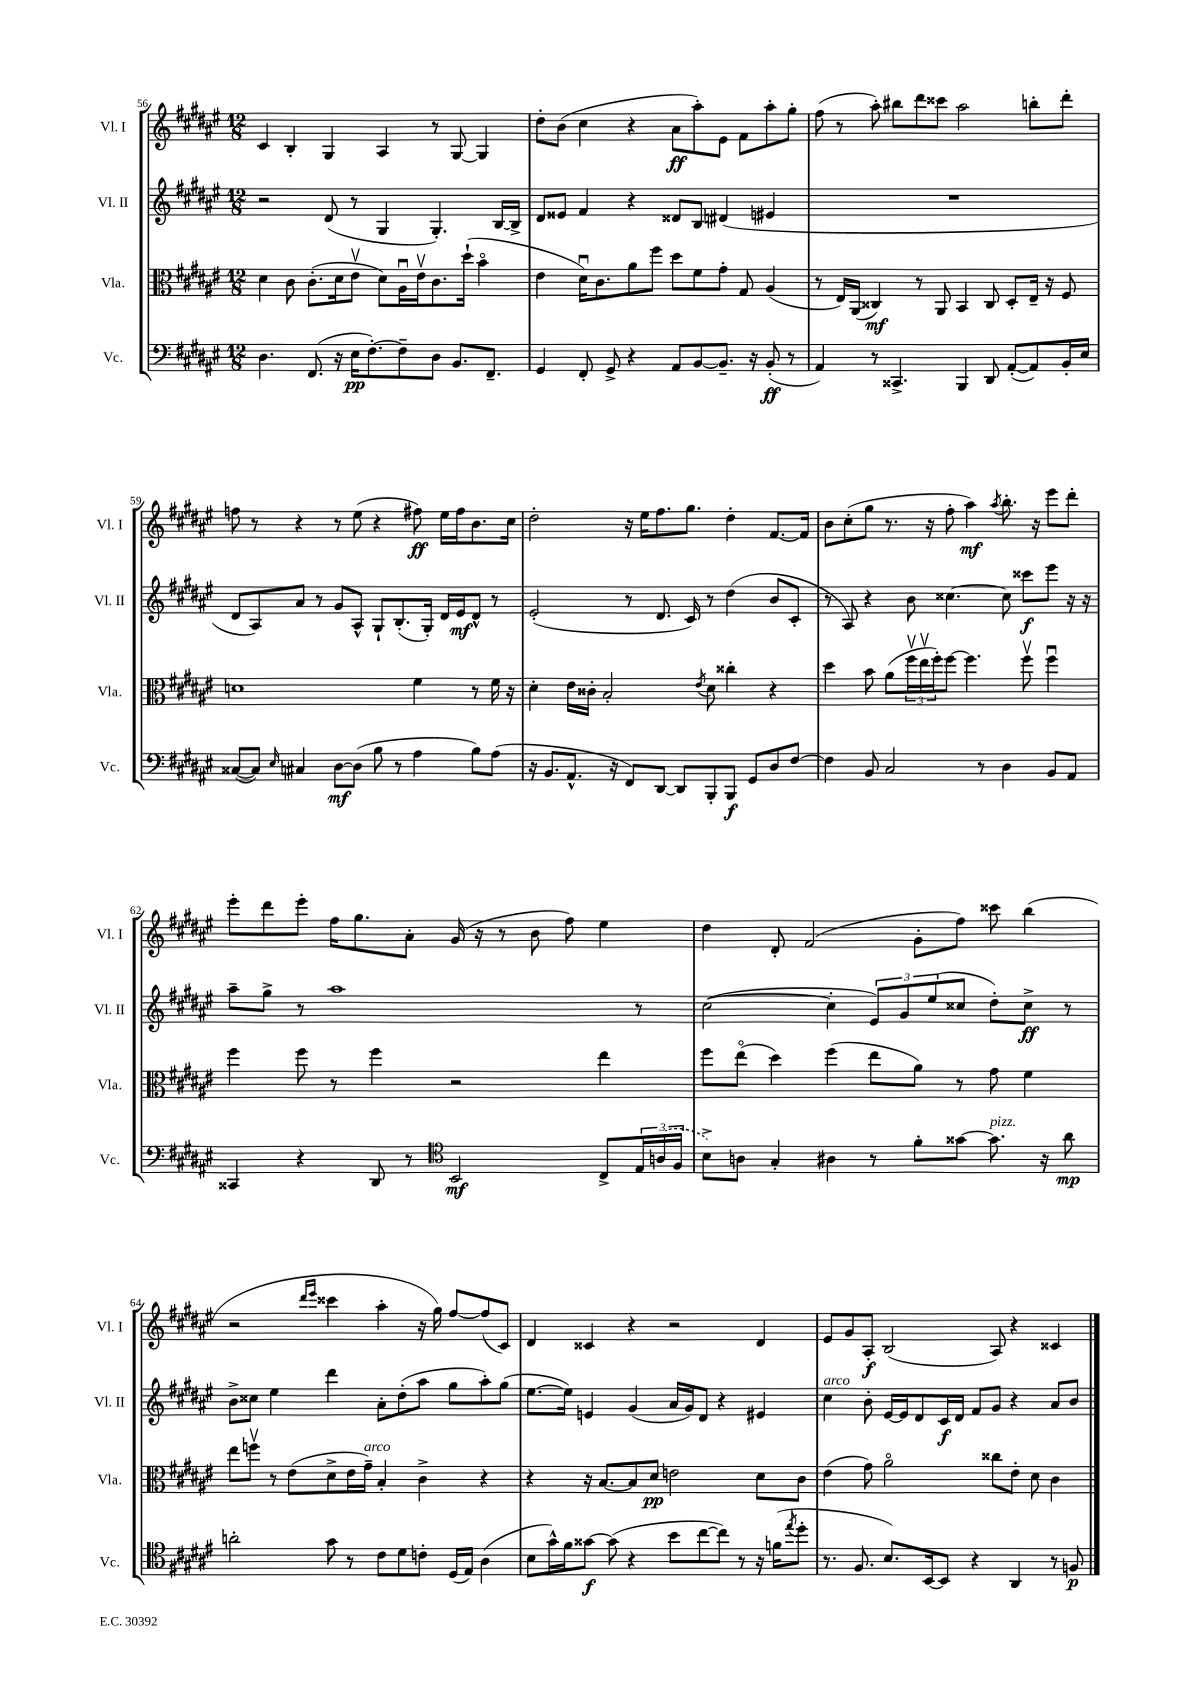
<<
\new StaffGroup <<
\new Staff = "s0" \with { instrumentName = "Vl. I" shortInstrumentName = "Vl. I" } {
    \clef treble \key fis \major \numericTimeSignature \time 12/8
    cis'4 b4-. gis4 ais4 r8 gis8~ gis4 |
    dis''8-. b'8( cis''4 r4 ais'8\ff ais''8-.) eis'8 fis'8 ais''8-. gis''8-. |
    fis''8( r8 ais''8-.) bis''8 dis'''8 cisis'''8 ais''2 b''8-. dis'''8-. |
    f''8 r8 r4 r8 eis''8( r4 fis''8\ff) eis''16 fis''16 b'8. cis''16 |
    dis''2-. r16 eis''16 fis''8. gis''8. dis''4-. fis'8.~ fis'16 |
    b'8 cis''8-.( gis''8 r8. r16 fis''8-. ais''4\mf) \acciaccatura { ais''8 } b''8.-. r16 eis'''8 dis'''8-. |
    eis'''8-. dis'''8 eis'''8-. fis''16 gis''8. ais'8-. gis'16( r16 r8 b'8 fis''8) eis''4 |
    dis''4 dis'8-. fis'2( gis'8-. fis''8) cisis'''8 b''4( |
    r2 \grace { dis'''16 eis'''16 } cisis'''4 ais''4-. r16 gis''16) fis''8~ fis''8( cis'8) |
    dis'4 cisis'4 r4 r2 dis'4 |
    eis'8 gis'8 ais8-.\f b2( ais8) r4 cisis'4 \bar "|." |
}
\new Staff = "s1" \with { instrumentName = "Vl. II" shortInstrumentName = "Vl. II" } {
    \clef treble \key fis \major \numericTimeSignature \time 12/8
    r2 dis'8( r8 gis4 gis4.-.) b16~ b16-> |
    dis'8 eisis'8 fis'4 r4 disis'8 b8 dis'4( eis'4 |
    R1. |
    dis'8 ais8) ais'8 r8 gis'8 ais8-^ gis8-! b8.-.( gis16-.) dis'16 eis'16\mf dis'8-^ r8 |
    eis'2-.( r8 dis'8. cis'16) r8 dis''4( b'8 cis'8-. |
    r8 ais8) r4 b'8 cisis''4.~ cisis''8 cisis'''8\f eis'''8 r16 r16 |
    ais''8-- gis''8-> r8 ais''1 r8 |
    cis''2~( cis''4-. \tuplet 3/2 { eis'8) gis'8 eis''8( } cisis''8 dis''8-.) cisis''8->\ff r8 |
    b'8-> cisis''8 eis''4 dis'''4 ais'8-. dis''8-.( ais''8 gis''8 ais''8-.) gis''8( |
    eis''8.~ eis''16) e'4 gis'4( ais'16 gis'16) dis'8 r4 eis'4 |
    cis''4^\markup { \italic "arco" } b'8-. eis'16~ eis'16 dis'8 cis'16\f dis'16 fis'8 gis'8 r4 ais'8 b'8 \bar "|." |
}
\new Staff = "s2" \with { instrumentName = "Vla." shortInstrumentName = "Vla." } {
    \clef alto \key fis \major \numericTimeSignature \time 12/8
    dis'4 cis'8 cis'8.-.( dis'16 eis'8\upbow dis'8) ais16\downbow eis'16\upbow cis'8. dis''16-!( b'4\flageolet |
    eis'4 dis'16\downbow) cis'8. ais'8 fis''8 dis''8 fis'8 gis'8-. gis8 ais4( |
    r8 eis16) ais,16( cisis4\mf) r8 ais,8 b,4 cisis8 dis8-. eis16-- r16 fis8 |
    d'1 fis'4 r8 fis'16 r16 |
    dis'4-. eis'16 cisis'16-. b2-. \acciaccatura { eis'8 } dis'8 cisis''4-. r4 |
    dis''4 b'8 ais'8( \tuplet 3/2 { fis''16\upbow eis''16\upbow fis''16-.) } fis''8~ fis''4. fis''8\upbow fis''4\downbow |
    fis''4 fis''8 r8 fis''4 r2 eis''4 |
    fis''8 eis''8\flageolet( dis''4) fis''4( eis''8 ais'8) r8 gis'8 fis'4 |
    eis''8 f''8\upbow r8 eis'8( dis'8-> eis'16 gis'16--^\markup { \italic "arco" }) b4-. cis'4-> r4 |
    r4 r16 b8.~ b8 dis'8\pp e'2 dis'8 cis'8 |
    eis'4( gis'8) ais'2\flageolet cisis''8 eis'8-. dis'8 cis'4 \bar "|." |
}
\new Staff = "s3" \with { instrumentName = "Vc." shortInstrumentName = "Vc." } {
    \clef bass \key fis \major \numericTimeSignature \time 12/8
    dis4. fis,8.( r16 eis16\pp fis8.~-.) fis8-- dis8 b,8. fis,8.-- |
    gis,4 fis,8-. gis,8-> r4 ais,8 b,8~ b,8.-- r16 b,8-.\ff( r8 |
    ais,4) r8 cisis,4.-> b,,4 dis,8 ais,8~-.( ais,8) b,16-. eis16 |
    cisis8~( cisis8) \grace { eis16 } cis4 dis8~\mf dis8( b8 r8 ais4 b8) ais8( |
    r16 b,8. ais,8.-^ r16 fis,8) dis,8~ dis,8 b,,8-. b,,8\f gis,8 dis8 fis8~ |
    fis4 b,8 cis2 r8 dis4 b,8 ais,8 |
    cisis,4 r4 dis,8 r8 \clef tenor b,2\mf cis8-> \tuplet 3/2 { eis16 \once \slurDashed a16( fis16 } |
    b8->) a8 gis4-. ais4 r8 fis'8-. gisis'8~ gisis'8.^\markup { \italic "pizz." } r16 ais'8\mp |
    a'2-. gis'8 r8 cis'8 dis'8 c'8-. dis16( eis16) ais4( |
    b8 gis'16-^) fis'16 gisis'8~\f gisis'8( r4 b'8 cis''8~ cis''8) r8 r16 f'16( \acciaccatura { eis''8 } dis''8-. |
    r8. fis8. b8.) b,16~ b,8 r4 ais,4 r8 f8\p \bar "|." |
}
>>
>>
\layout { \context { \Score currentBarNumber = #56 } }
